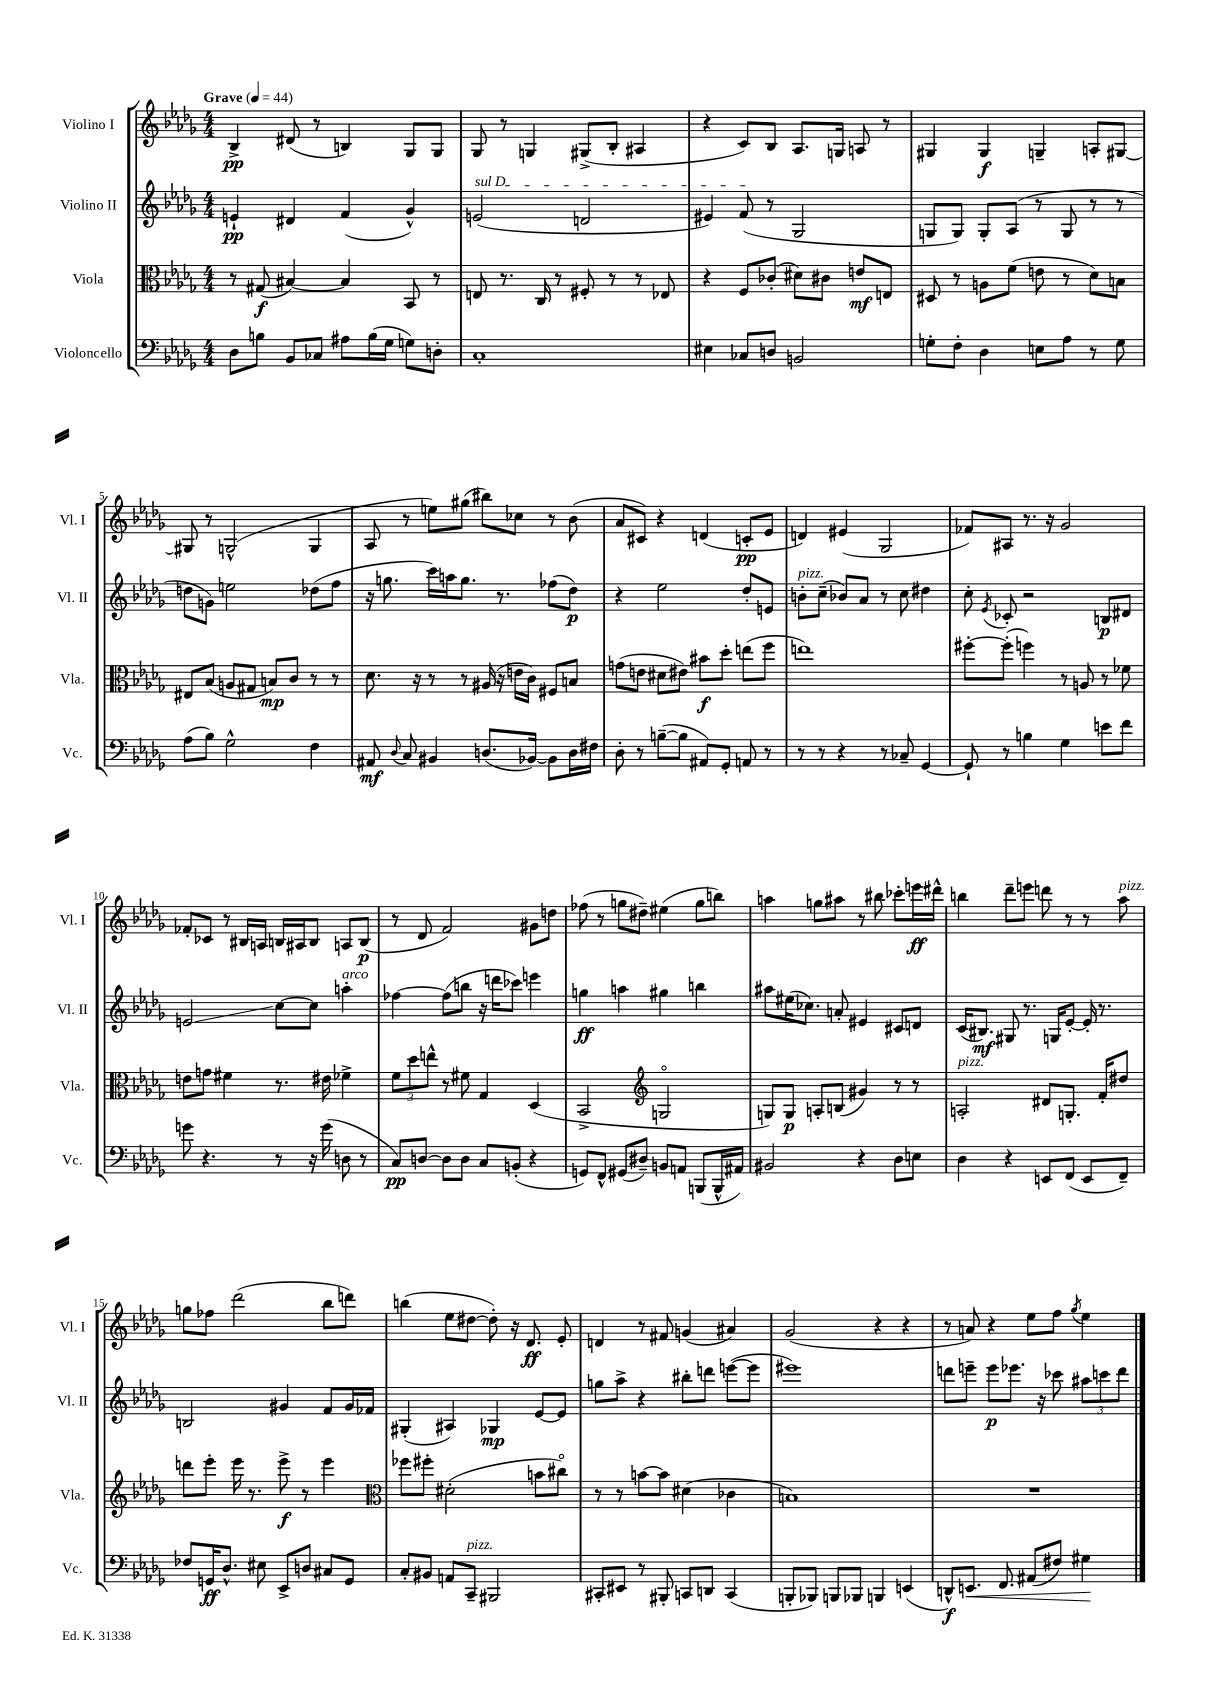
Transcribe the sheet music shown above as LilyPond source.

<<
\new StaffGroup <<
\new Staff = "s0" \with { instrumentName = "Violino I" shortInstrumentName = "Vl. I" } {
    \clef treble \key des \major \numericTimeSignature \time 4/4 \tempo "Grave" 4 = 44
    \autoBeamOff bes4->\pp dis'8( r8 b4) ges8[ ges8] |
    ges8 r8 g4 gis8[->( bes8]-. ais4 |
    r4 c'8[) bes8] aes8.[ g16] a8 r8 |
    gis4 gis4\f g4-- a8[-. gis8]~ |
    gis8 r8 g2-^( g4 |
    aes8 r8 e''8[) gis''8]( bis''8[) ces''8] r8 bes'8( |
    aes'8[ cis'8]) r4 d'4( c'8[-.\pp ees'8] |
    d'4) eis'4( ges2 |
    fes'8[) ais8] r8. r16 ges'2 |
    fes'8[-. ces'8] r8 bis16[ a16] b16[ ais16 b8] a8[ b8]\p( |
    r8 des'8 f'2) gis'8[ d''8] |
    fes''8( r8 g''8[ dis''8]--) eis''4( g''8[ b''8]) |
    a''4 g''8[ ais''8] r8 bis''8 ces'''8[-. e'''16\ff dis'''16]-^ |
    b''4 des'''8[-- e'''8] d'''8 r8 r8 aes''8^\markup { \italic "pizz." } |
    g''8[ fes''8] des'''2( bes''8[ d'''8]) |
    b''4( ees''8[ dis''8]~ dis''8-.) r16 des'8.\ff ees'8-. |
    d'4 r8 fis'8 g'4( ais'4) |
    ges'2( r4 r4 |
    r8 a'8) r4 ees''8[ f''8] \acciaccatura { ges''8 } ees''4 \bar "|." |
}
\new Staff = "s1" \with { instrumentName = "Violino II" shortInstrumentName = "Vl. II" } {
    \clef treble \key des \major \numericTimeSignature \time 4/4
    \autoBeamOff e'4-!\pp dis'4 f'4( ges'4-^) |
    \once \override TextSpanner.bound-details.left.text = \markup { \italic "sul D" } e'2\startTextSpan( d'2 |
    eis'4) f'8\stopTextSpan( r8 ges2 |
    g8[ g8]) g8[-. aes8]( r8 g8 r8 r8 |
    d''8[ g'8]) e''2 des''8[( f''8] |
    r16 g''8. c'''16[) a''16 g''8.] r8. fes''8[( des''8]\p) |
    r4 ees''2 des''8[-. e'8] |
    b'8[-.^\markup { \italic "pizz." } c''8]--( bes'8[) aes'8] r8 c''8 dis''4 |
    c''8-. \acciaccatura { ees'8 } ces'8-. r2 b8[\p dis'8] |
    e'2\glissando c''8[~ c''8] a''4-.^\markup { \italic "arco" } |
    fes''4~ fes''8[( b''8] r16 d'''16[ ces'''8]) e'''4 |
    g''4\ff a''4 gis''4 b''4 |
    ais''8[ eis''16( ces''8.]) a'8-. eis'4 cis'8[ d'8] |
    c'16[( bis8.]\mf) gis8 r8. g16[ ees'8]~-. ees'16-. r8. |
    b2 gis'4 f'8[ gis'16 fes'16] |
    gis4-.( ais4) ges4\mp ees'8[~ ees'8] |
    g''8[ aes''8]-> r4 bis''8[-. d'''8] e'''8[~( e'''8] |
    eis'''1) |
    d'''8[ e'''8]-- e'''8[\p ees'''8.] r16 ces'''8 \tuplet 3/2 { ais''8[ c'''8 d'''8] } \bar "|." |
}
\new Staff = "s2" \with { instrumentName = "Viola" shortInstrumentName = "Vla." } {
    \clef alto \key des \major \numericTimeSignature \time 4/4
    \autoBeamOff r8 gis8\f( bis4~) bis4 bes,8 r8 |
    e8 r8. c16 r8 fis8-. r8 r8 ees8 |
    r4 f8[ ces'8]-.( dis'8[) cis'8] e'8[\mf e8] |
    dis8 r8 a8[ f'8]( e'8 r8 des'8[) b8] |
    eis8[ bes8]( a8[ gis8] b8[\mp) c'8] r8 r8 |
    des'8. r16 r8 r8 ais16( r16 e'16[ c'16]) fis8[ b8] |
    g'8[( e'8] dis'8[ eis'8]) bis'8[\f des''8]-. e''8[( f''8] |
    e''1) |
    fis''8[~-. fis''8]-.( f''4) r8 a8 r8 fes'8 |
    e'8[ g'8] fis'4 r8. eis'16 fes'4-> |
    \tuplet 3/2 { f'8[ des''8 e''8]-^ } r8 fis'8 ges4 des4( |
    bes,2-> \clef treble g2\flageolet |
    g8[) g8]\p a8[-. b8]( gis'4) r8 r8 |
    a2-.^\markup { \italic "pizz." } dis'8[ g8.]-. f'16[-. dis''8] |
    d'''8[ ees'''8]-. ees'''16 r8. ees'''8->\f r8 ees'''4 |
    \clef alto fes''8[ fis''8]-. dis'2-.( b'8[ cis''8]\flageolet) |
    r8 r8 b'8[~ b'8] dis'4( ces'4 |
    b1) |
    R1 \bar "|." |
}
\new Staff = "s3" \with { instrumentName = "Violoncello" shortInstrumentName = "Vc." } {
    \clef bass \key des \major \numericTimeSignature \time 4/4
    \autoBeamOff des8[ b8] bes,8[ ces8] ais8[ b16( ges16] g8[) d8]-. |
    c1-. |
    eis4 ces8[ d8] b,2 |
    g8[-. f8]-. des4 e8[ aes8] r8 g8 |
    aes8[( bes8]) ges2-^ f4 |
    ais,8\mf \appoggiatura { des8 } c8 bis,4 d8.[( bes,16]~) bes,8[ d16 fis16] |
    des8-. r8 b8[~--( b8] ais,8[) ges,8]-. a,8 r8 |
    r8 r8 r4 r8 ces8-- ges,4~ |
    ges,8-! r8 b4 ges4 e'8[ f'8] |
    g'8 r4. r8 r16 g'16( d8 r8 |
    c8[\pp) d8]~ d8[ d8] c8[ b,8]-.( r4 |
    g,8[) f,8]-^ gis,8[( dis8]--) b,8[ a,8] b,,8[( b,,16-^ ais,16]) |
    bis,2 r4 des8[ e8] |
    des4 r4 e,8[ f,8]( e,8[ f,8]--) |
    fes8[ g,16\ff des8.]-^ eis8 ees,8[-> d8] cis8[ g,8] |
    c8[-. bis,8] a,8[ c,8]--^\markup { \italic "pizz." } bis,,2 |
    cis,8[-. eis,8] r8 bis,,8-. c,8[ d,8] c,4( |
    b,,8[-. bes,,8]) b,,8[ bes,,8] b,,4 e,4( |
    d,8[-^\f) e,8.]\< f,8. ais,8[( fis8]) gis4\! \bar "|." |
}
>>
>>
